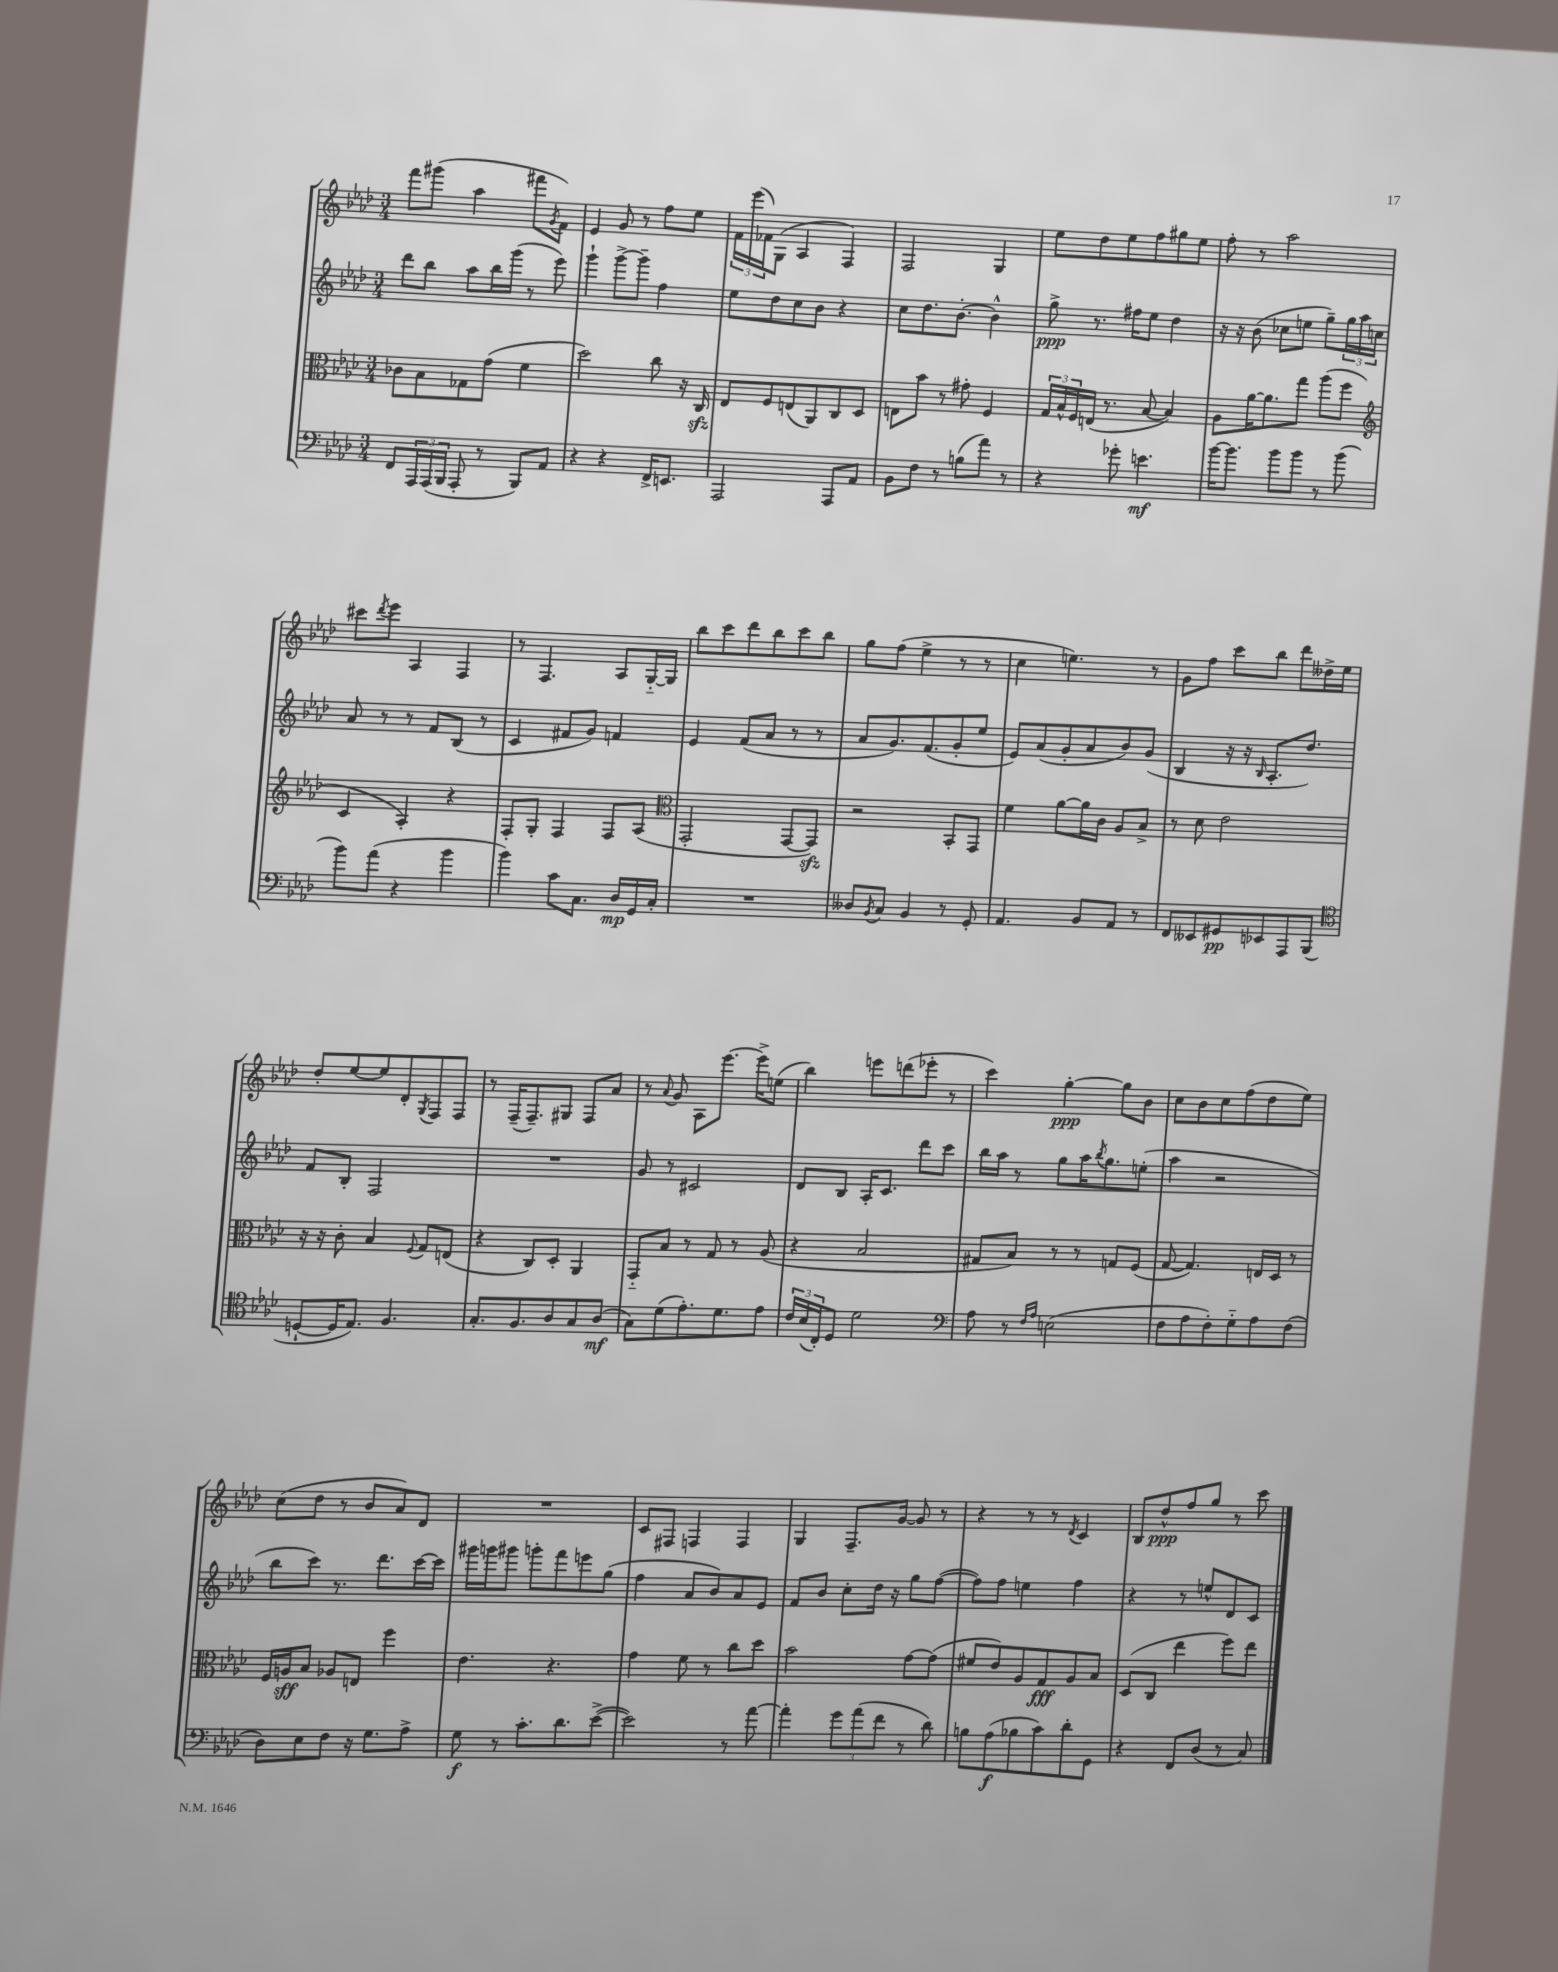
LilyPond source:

<<
\new StaffGroup <<
\new Staff = "s0" {
    \clef treble \key aes \major \numericTimeSignature \time 3/4
    f'''8 gis'''8( aes''4 fis'''8 \acciaccatura { g'8 } f'8) |
    ees'4 g'8 r8 f''8 ees''8 |
    \tuplet 3/2 { f'16 ees'''16( fes'16) } g8( aes4 f4) |
    f2 g4 |
    ees''8 des''8 ees''8 f''8 gis''8 ees''8 |
    f''8-. r8 aes''2 |
    cis'''8 \acciaccatura { des'''8 } ees'''8 aes4 f4 |
    r8 f4. aes8 g16~-_ g16 |
    bes''8 c'''8 des'''8 bes''8 c'''8 bes''8 |
    g''8 f''8( ees''4-> r8 r8 |
    c''4 e''4.) r8 |
    g'8 f''8 c'''8 bes''8 des'''8 deses''16-> ees''16 |
    des''8-. ees''8~ ees''8 des'8-. \acciaccatura { g8 } f8 f8 |
    r8 f16--( f8.--) gis8 f8 aes'8 |
    r8 \appoggiatura { aes'8 } g'8 aes8 ees'''8.~ ees'''16-> e''8( |
    bes''4) e'''8 d'''8( ees'''8-. r8 |
    c'''4) g''4~-.\ppp g''8 bes'8 |
    c''8 bes'8 c''8 f''8( des''8 ees''8) |
    c''8( des''8 r8 bes'8 aes'8) des'8 |
    R2. |
    c'8 fis8 f4 f4 |
    g4 f8.-- g'16~ g'8 r8 |
    r4 r8 r8 \acciaccatura { des'8 } c'4 |
    bes8 des''8-^\ppp f''8 g''8 r8 c'''8 \bar "|." |
}
\new Staff = "s1" {
    \clef treble \key aes \major \numericTimeSignature \time 3/4
    des'''8 bes''8 aes''8 bes''16 g'''16( r8 ees'''8) |
    g'''4-! g'''8~-> g'''8-- f''4 |
    ees''8 des''8 c''8 bes'8 r4 |
    c''8 des''8. bes'8.~-. bes'4-^ |
    g''8->\ppp r8. fis''16 ees''8 des''4 |
    r16 r16 bes'8( ces''8 e''8 g''8--) \tuplet 3/2 { g''16 aes''16 c''16 } |
    aes'8 r8 r8 f'8 bes8( r8 |
    c'4 fis'8 g'8) f'4 |
    ees'4 f'8( aes'8 r8 r8 |
    aes'8 g'8.) f'8.( g'8-. ees''8 |
    ees'8) aes'8( g'8-. aes'8 bes'8) g'8( |
    bes4 r16 r16 \grace { bes16 } aes8.-. des''8.) |
    f'8 bes8-. f2 |
    R2. |
    g'8 r8 cis'2 |
    des'8 bes8 aes16-. c'8. des'''8 c'''8 |
    bes''16 aes''16 r8 g''8 aes''16 \acciaccatura { bes''8 } g''8. e''8-.( |
    aes''4 r2 |
    bes''8 c'''8) r8. des'''8. c'''16~ c'''16 |
    gis'''16 g'''16 gis'''8 g'''8-. f'''8 e'''8 g''8( |
    f''4 aes'8 bes'8) aes'8 ees'8 |
    f'8 bes'8 c''8-. des''16 r16 g''8 f''8~( |
    f''8) f''8 e''4 f''4 |
    r4 r8 e''8-^ des'8 c'8 \bar "|." |
}
\new Staff = "s2" {
    \clef alto \key aes \major \numericTimeSignature \time 3/4
    ces'8 bes8 ges8 g'8( f'4 |
    des''2) c''8 r16 c16\sfz |
    ees8 f8 e8( aes,8) c8 des8 |
    e8 bes'8 r8 gis'8-. f4 |
    \tuplet 3/2 { g16 bes16-^ f16 } e16( r8. bes8~ bes4) |
    aes8 aes'16~ aes'8. g''8 aes''8( f''8 |
    \clef treble c'4 aes4-.) r4 |
    f8-. g8-. f4 f8 aes8( |
    \clef alto g,2-. g,8~ g,8\sfz) |
    r2 bes,8-. g,8 |
    f'4 aes'8~ aes'16 c'16 aes8 bes8-> |
    r8 des'8 ees'2 |
    r16 r16 c'8-. bes4 \appoggiatura { f8 } g8 e8( |
    r4 c8) des8-. aes,4 |
    g,8-_ bes8 r8 g8 r8 aes8( |
    r4 bes2 |
    gis8 bes8) r8 r8 g8 f8( |
    g8~ g4.) e16 des16 r8 |
    f16 a16\sff bes8 aes8 e8 f''4 |
    ees'4. r4. |
    g'4 f'8 r8 c''8 des''8 |
    bes'2 g'8~ g'8( |
    fis'8 ees'8) aes8 g8\fff aes8 bes8 |
    des8( c8 ees''4 f''8) ees''8 \bar "|." |
}
\new Staff = "s3" {
    \clef bass \key aes \major \numericTimeSignature \time 3/4
    f,8 \tuplet 3/2 { aes,,16 aes,,16( bes,,16 } aes,,8-. r8 bes,,8) aes,8 |
    r4 r4 f,16-> e,8. |
    aes,,2 aes,,8 aes,8 |
    bes,8 f8 r8 b8( aes'8) r8 |
    r4 ges'8-. e'4.\mf |
    bes'16~ bes'8. bes'8 bes'8 r8 bes'8( |
    bes'8) aes'8( r4 bes'4 |
    bes'4) c'8 c8. des16\mp g,16 c16-. |
    R2. |
    deses8 \acciaccatura { bes,8 } c8 bes,4 r8 g,8-. |
    aes,4. bes,8 aes,8 r8 |
    f,8 eeses,8 gis,8\pp ees,8 aes,,8 bes,,8( |
    \clef tenor d8~-! d16 ees8.) f4. |
    g8.-. f8. aes8 g8 aes8\mf( |
    g8) des'8( ees'8.-.) des'8. ees'8 |
    \tuplet 3/2 { c'16 bes16( c16-.) } des8 des'2 |
    \clef bass aes8 r8 \grace { f16 aes16 } e2( |
    f8 aes8 f8-.) g8-_ aes8 f8( |
    des8) ees8 f8 r16 g8. aes8-> |
    g8\f r8 c'8.-. des'8. ees'8~->( |
    ees'2) r8 aes'8~ |
    aes'4-. \tuplet 3/2 { g'8 aes'8( f'8 } r8 des'8) |
    b8 aes8\f( bes8 c'8) des'8-. g,8 |
    r4 f,8 des8( r8 c8) \bar "|." |
}
>>
>>
\layout { \context { \Score \remove "Bar_number_engraver" } }
